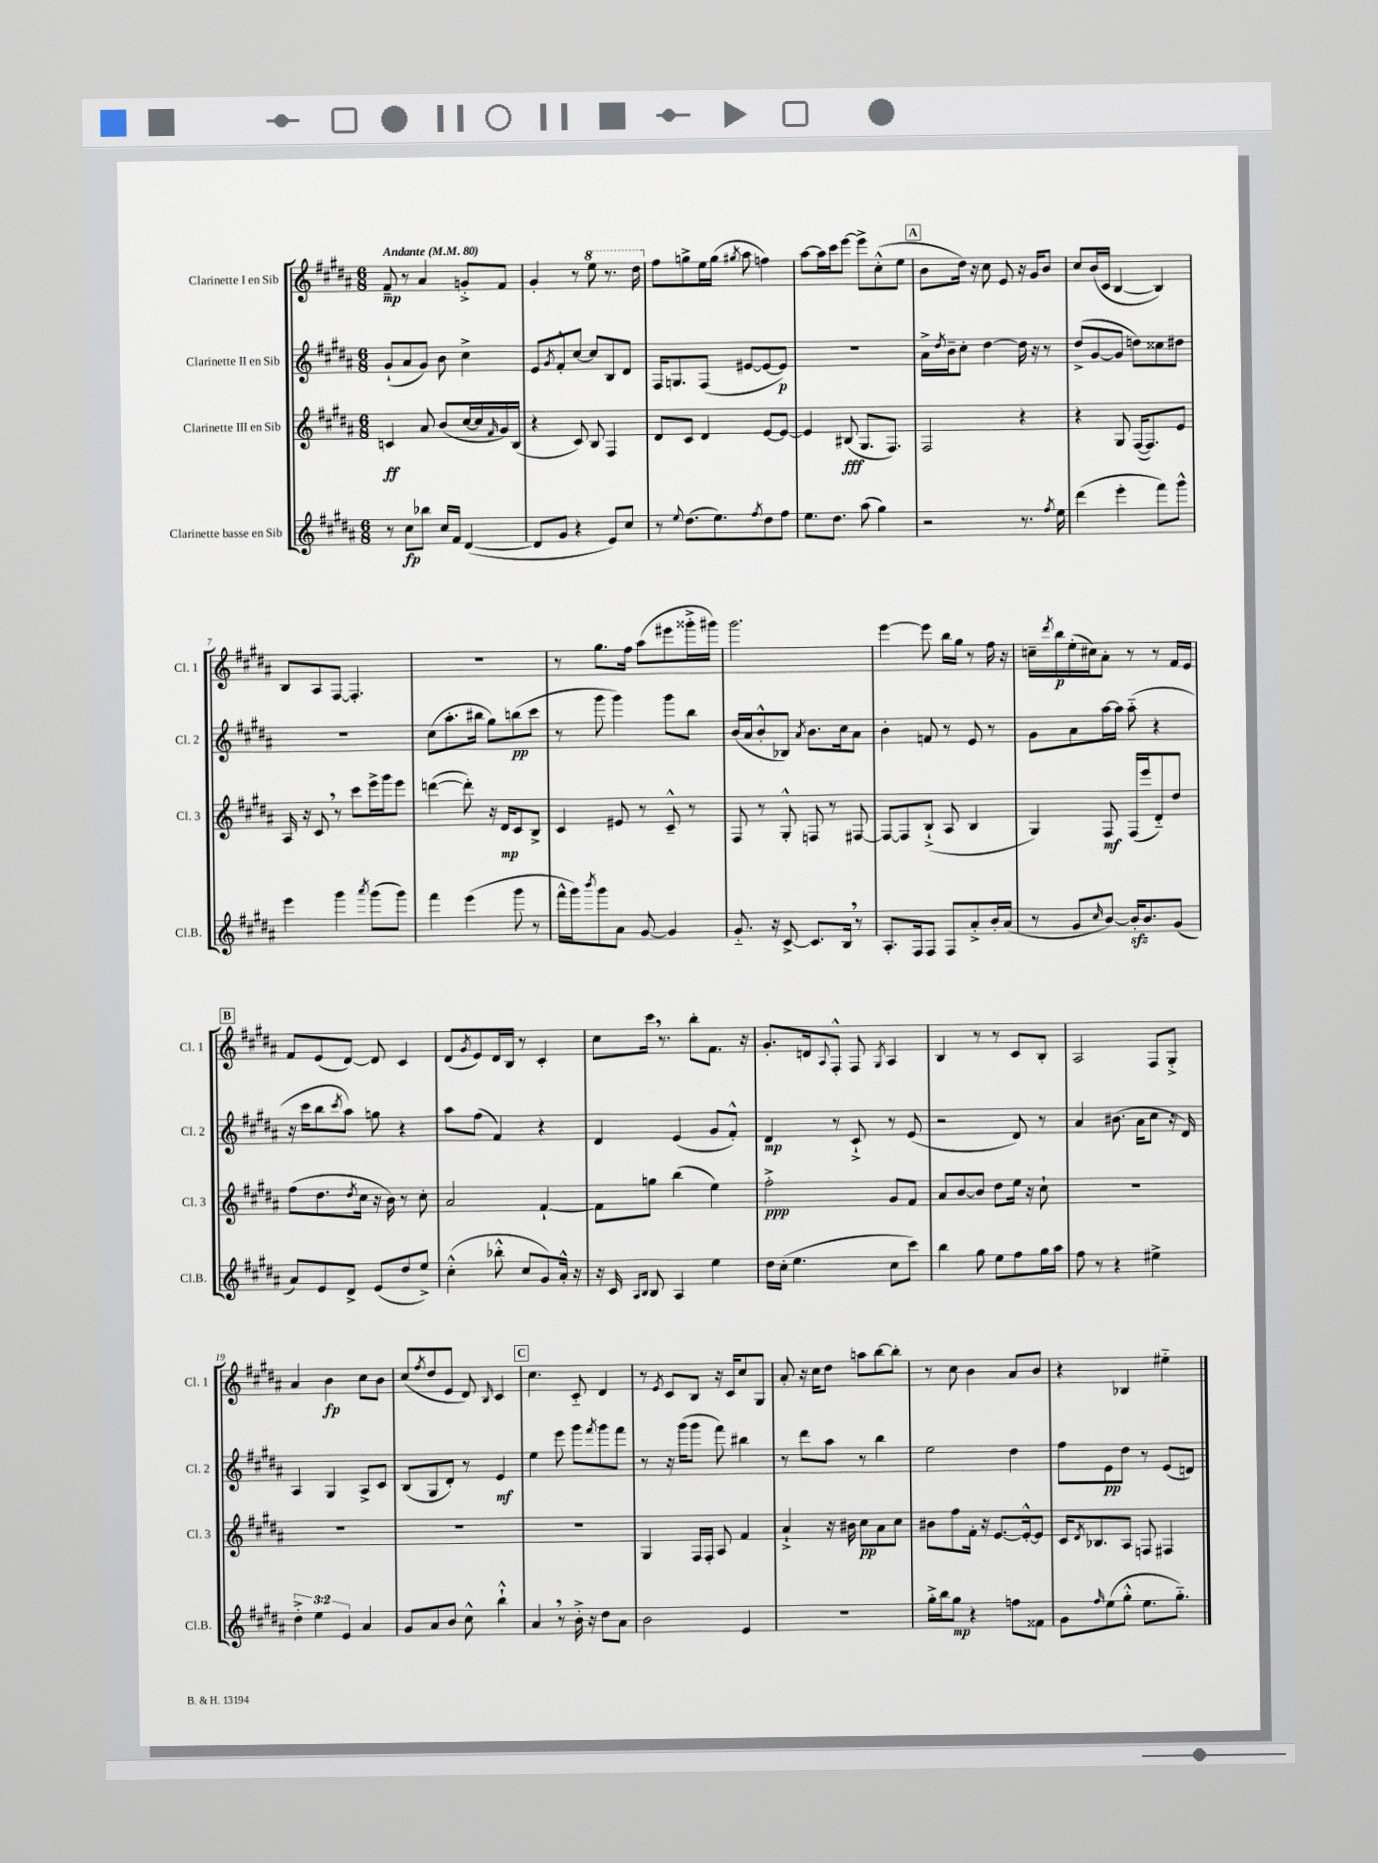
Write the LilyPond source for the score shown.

<<
\new StaffGroup <<
\new Staff = "s0" \with { instrumentName = "Clarinette I en Sib" shortInstrumentName = "Cl. 1" } {
    \clef treble \key b \major \numericTimeSignature \time 6/8 \tempo "Andante" 4 = 80
    fis'8--\mp r8 ais'4 g'8-.-> fis'8 |
    gis'4-. r8 \ottava #1 e'''8 r8. dis'''16 \ottava #0 |
    fis''8 g''8-> e''16 g''16( \acciaccatura { gis''8 } ais''8 f''4) |
    ais''8~ ais''16 cis'''16 e'''8~ e'''8-> cis''8-.-^( e''8 |
    \mark \markup { \box "A" } b'8 dis''16) r16 cis''8 e'8 r16 gis'16 b'8 |
    cis''8 b'16( cis'16 b4~ b4) |
    b8 ais8 fis8~ fis4.-. |
    R2. |
    r8 gis''8. fis''16 ais''8( eis'''8 gisis'''16-.-> gis'''16) |
    gis'''2. |
    e'''4~ e'''8 b''16 gis''16 r8 fis''16 r16 |
    c''16-- \acciaccatura { dis'''8 } b''16\p e''16-.( cis''16) ais'8-. r8 r8 fis'16 e'16 |
    \mark \markup { \box "B" } fis'8 e'8( dis'8~) dis'8 cis'4 |
    dis'8( \acciaccatura { gis'8 } e'8) dis'16 b16 r8 cis'4-. |
    cis''8 cis'''16 \breathe r8. b''8-. fis'8. r16 |
    gis'8.-. d'16 \appoggiatura { ais8 } fis8-.-^ fis8 \acciaccatura { gis8 } ais4 |
    b4 r8 r8 cis'8 b8-. |
    ais2 fis8 gis8-.-> |
    ais'4 b'4\fp cis''8 b'8 |
    cis''8( \acciaccatura { fis''8 } dis''8 e'8 dis'8) \grace { b16 } cis'4 |
    \mark \markup { \box "C" } cis''4. cis'8-_ dis'4 |
    r8 \acciaccatura { e'8 } cis'8 b8 r16 cis'16 cis''8 gis8 |
    ais'8-. r16 cis''16 dis''8 a''8 b''8~ b''8-. |
    r8 cis''8 b'4 ais'8 b'8 |
    r4 bes4 eis''4-_ \bar "|." |
}
\new Staff = "s1" \with { instrumentName = "Clarinette II en Sib" shortInstrumentName = "Cl. 2" } {
    \clef treble \key b \major \numericTimeSignature \time 6/8
    gis'8-!( ais'8 gis'8) b'8 cis''4-> |
    e'8 \acciaccatura { gis'8 } fis'8-.-^ cis''8~ cis''8 b8 dis'8 |
    fis16 g8. fis8( eis'8~ eis'8~ eis'8\p) |
    R2. |
    \mark \markup { \box "A" } ais'16-> \acciaccatura { dis''8 } b'16-- cis''8-. dis''4~ dis''16 r16 r8 |
    dis''8->( gis'8~ gis'8 d''8) cisis''8 dis''8 |
    R2. |
    cis''8( ais''8.-. bis''16 gis''8) b''8\pp( cis'''8 |
    r8 gis'''8 gis'''4) gis'''8 b''8 |
    b'16( ais'16 b'8-.-^ bes8) \acciaccatura { ais'8 } b'8. cis''16 ais'8 |
    b'4-. f'8 r8 e'8 r8 |
    gis'8 ais'8 ais''16~ ais''16 ais''8-_( r4 |
    \mark \markup { \box "B" } r16 cis'''16 b''8 \acciaccatura { cis'''8 } ais''8) g''8 r4 |
    ais''8 fis''8( fis'4) r4 |
    dis'4 e'4( gis'8 fis'8-.-^) |
    dis'4\mp r8 cis'8-!-> r8 e'8( |
    r2 dis'8) r8 |
    ais'4 bis'8.( ais'16 cis''8 r16 dis'16) |
    ais4 gis4 ais8-> cis'8 |
    b8( gis8 dis'8-.) r8 e'4\mf |
    \mark \markup { \box "C" } e''4 e'''8 gis'''8 \acciaccatura { fis'''8 } gis'''8 fis'''8 |
    r8 r16 gis'''16( gis'''8 fis'''8) bis''4 |
    r8 dis'''8 ais''8 r8 b''4 |
    e''2 dis''4 |
    fis''8 e'8\pp dis''8 r8 e'8( d'8) \bar "|." |
}
\new Staff = "s2" \with { instrumentName = "Clarinette III en Sib" shortInstrumentName = "Cl. 3" } {
    \clef treble \key b \major \numericTimeSignature \time 6/8
    c'4\ff ais'8 b'8( cis''16~ cis''16 \grace { fis'16 } gis'16) b16( |
    r4 cis'8) b8 fis4 |
    dis'8 cis'8 dis'4 e'8~ e'8~ |
    e'4 bis8\fff( gis8. fis8.) |
    \mark \markup { \box "A" } fis2 r4 |
    r4 gis8 fis16~( fis8.) e'8 |
    ais16 r16 cis'8 \breathe r8 cis'''8 e'''16-> gis'''16 e'''8 |
    d'''4~( d'''8-.) r16 dis'16\mp cis'8 b8-> |
    cis'4 eis'8 r8 cis'8---^ r8 |
    fis8 r8 gis8-.-^ f8 r8 fis8~ |
    fis8~ fis8 b8-!->( ais8 b4 |
    gis4) fis8\mf fis16( e'''16 dis'8-_) dis''8 |
    \mark \markup { \box "B" } fis''8( dis''8. \acciaccatura { dis''8 } cis''16 r16 b'16) r8 cis''8-. |
    ais'2 fis'4~-! |
    fis'8 g''8 b''4( e''4) |
    fis''2-.->\ppp gis'8 fis'8 |
    ais'8 b'8~ b'8 dis''8 e''16 r16 cis''8-! |
    R2. |
    R2. |
    R2. |
    \mark \markup { \box "C" } R2. |
    gis4 fis16 fis16-. ais8 fis'4 |
    ais'4-!-> r16 bis'16 cis''8\pp ais'8 cis''8 |
    bis'8 fis''8 fis'16-. r16 e'8.~ e'16~-.-^ e'8 |
    cis'16 \acciaccatura { dis'8 } bes8. ais8 f8 fis4 \bar "|." |
}
\new Staff = "s3" \with { instrumentName = "Clarinette basse en Sib" shortInstrumentName = "Cl.B." } {
    \clef treble \key b \major \numericTimeSignature \time 6/8 \override Staff.TupletNumber.text = #tuplet-number::calc-fraction-text
    r8 cis''8\fp bes''8 cis''16 fis'16 dis'4~( |
    dis'8 gis'8 r4 e'8) cis''8 |
    r8 \appoggiatura { e''8 } dis''8.( e''8.) \acciaccatura { fis''8 } dis''8 fis''8 |
    e''8. dis''8. ais''8( gis''4) |
    \mark \markup { \box "A" } r2 r8. \acciaccatura { fis''8 } e''16 |
    dis'''4( e'''4-. fis'''8) gis'''8-^ |
    e'''4 gis'''4 \acciaccatura { ais'''8 } gis'''8( gis'''8) |
    fis'''4 e'''4( gis'''8 r8 |
    fis'''16-^ gis'''16) \acciaccatura { b'''8 } gis'''8 ais'8 gis'8~ gis'4 |
    gis'8.-_ r16 cis'8~-> cis'8. b16 \breathe r8 |
    ais8.-. fis16 fis8 fis8 ais'8-.-> b'16-. ais'16( |
    r8 gis'8 \grace { cis''16 } b'8~) b'16-.\sfz b'8. gis'8( |
    \mark \markup { \box "B" } ais'8) e'8 dis'8-> e'8( dis''8 e''8->) |
    cis''4-.-^( bes''8-.-^ cis''8 gis'8) ais'16-.-^ r16 |
    r16 cis'16 \grace { ais16 b16 } b8 ais4 e''4 |
    dis''16 cis''16-.( e''4. cis''8 cis'''8) |
    b''4 gis''8 e''8 fis''8 gis''16 ais''16 |
    fis''8 r8 r4 eis''4-> |
    \tuplet 3/2 { dis''4-.-> e''4 e'4 } ais'4 |
    gis'8 ais'8 b'8 cis''8-^ b''4-!-^ |
    \mark \markup { \box "C" } ais'4 \breathe r8 b'16-.-> r16 dis''8 ais'8 |
    b'2 e'4 |
    R2. |
    gis''16-.-> b''16 gis''8\mp r4 f''8 fisis'8 |
    gis'8 \grace { fis''16 } e''8( gis''8-.-^ e''8. gis''8.-_) \bar "|." |
}
>>
>>
